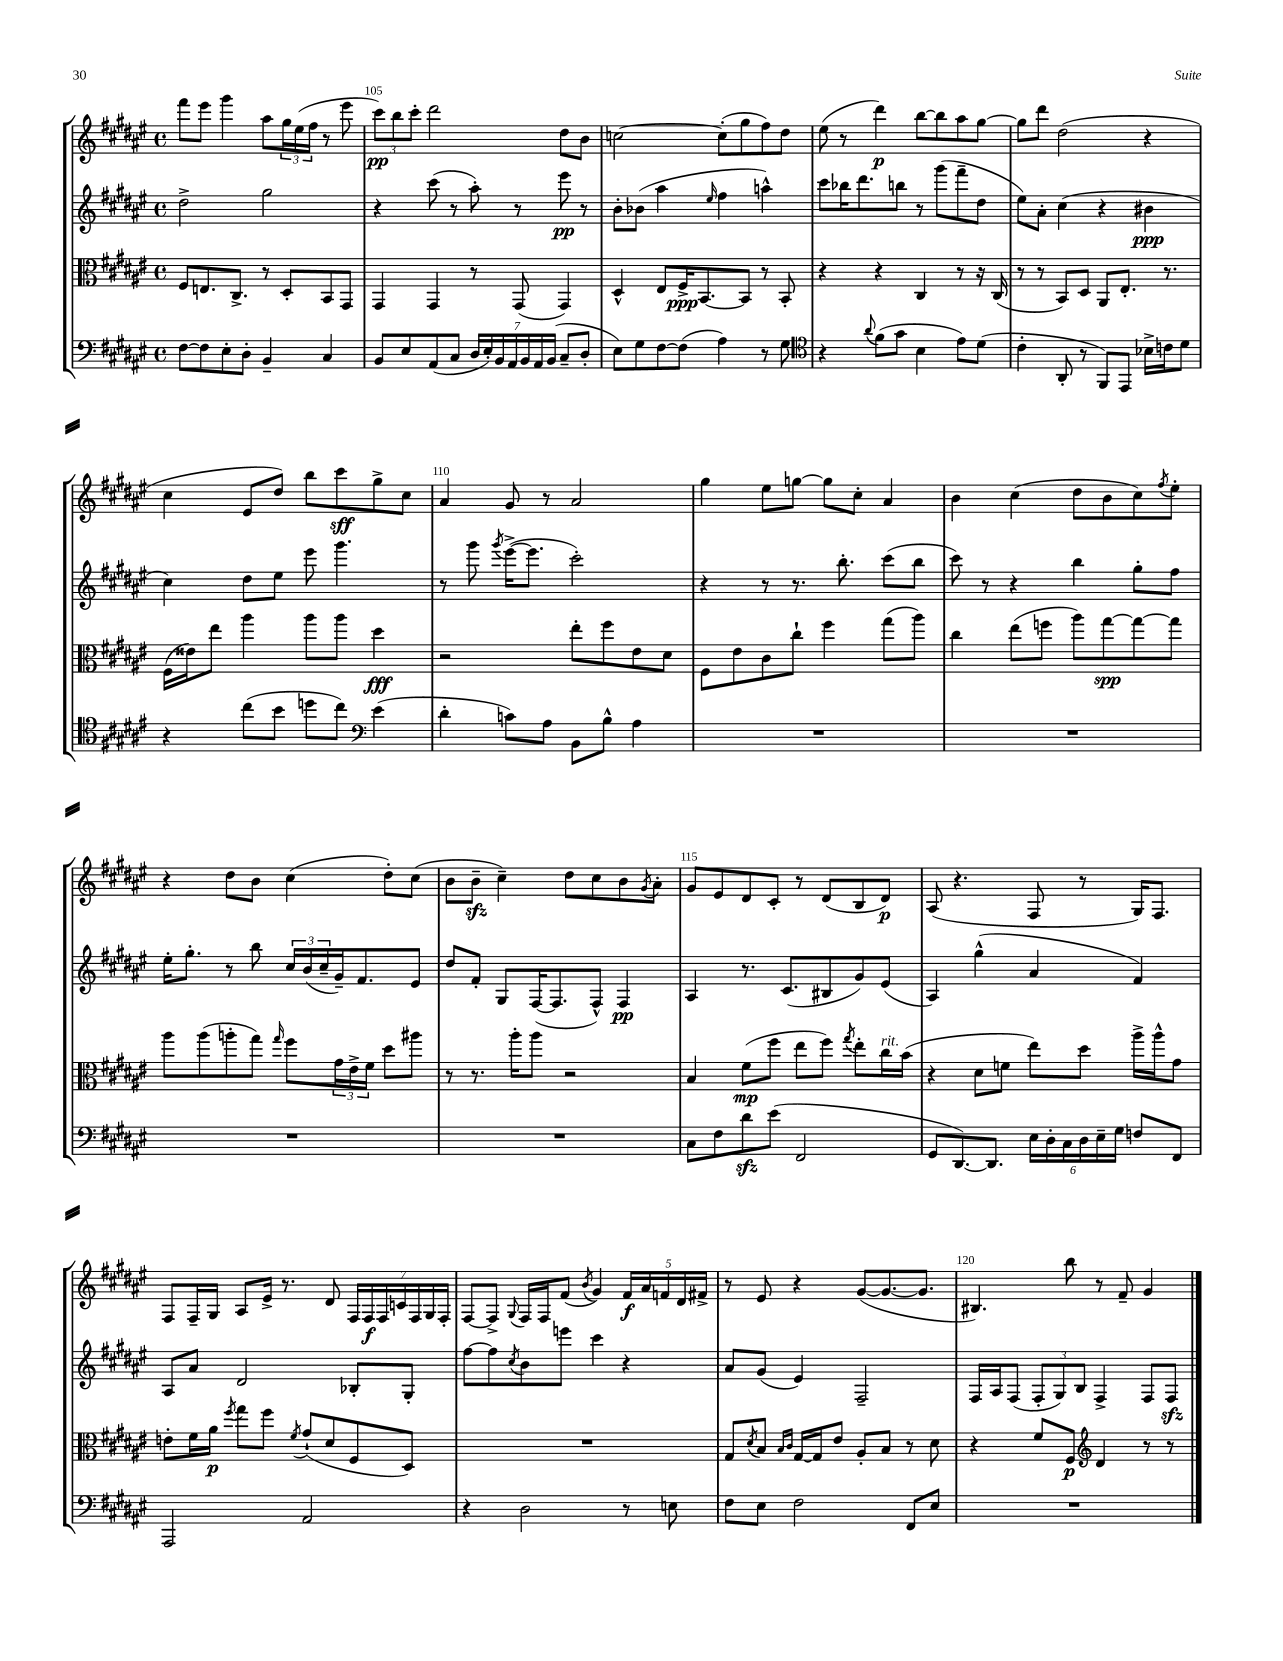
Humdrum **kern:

**kern	**kern	**kern	**kern
*staff4	*staff3	*staff2	*staff1
*clefF4	*clefC3	*clefG2	*clefG2
*k[f#c#g#d#a#e#]	*k[f#c#g#d#a#e#]	*k[f#c#g#d#a#e#]	*k[f#c#g#d#a#e#]
*M4/4	*M4/4	*M4/4	*M4/4
*met(c)	*met(c)	*met(c)	*met(c)
[8F#	8F#	2dd#^	8fff#
8F#]	8.E	.	8eee#
8E#'	.	.	4ggg#
.	8.C#^	.	.
8D#'	.	.	.
4BB~	8r	2gg#	8aa#
.	8D#'	.	24gg#
.	.	.	(24ee#
.	.	.	24ff#
4C#	8BB	.	8r
.	8GG#	.	8eee#
=	=	=	=
8BB	4GG#	4r	12ccc#)
.	.	.	12bb
8E#	.	.	.
.	.	.	12ccc#'
(8AA#	4GG#	(8ccc#	2ddd#
8C#	.	8r	.
28D#	8r	8aa#')	.
28E#')	.	.	.
28BB	.	.	.
28AA#	.	.	.
.	(8GG#	8r	.
28BB	.	.	.
28AA#	.	.	.
(28BB	.	.	.
8C#~	4GG#)	8eee#	8dd#
8D#'	.	8r	8b
=	=	=	=
8E#)	4D#^^	8b'	[2cc
8G#	.	(8b-	.
[8F#	8E#	4aa#	.
(8F#]	16F#^	.	.
.	[8.BB	.	.
.	.	16qqee#	.
4A#)	.	4ff#	(8cc']
.	8BB]	.	8gg#
8r	8r	4aa^^)	8ff#)
8G#	8BB'	.	8dd#
=	=	=	=
*clefC4	*	*	*
4r	4r	8ccc#	(8ee#
.	.	16bb-	8r
.	.	8.ddd#	.
8qqa#	.	.	.
(8f#	4r	.	4ddd#)
8g#	.	8bb	.
4B	4C#	8r	[8bb
.	.	(8ggg#	8bb]
8e#)	8r	8fff#~	8aa#
(8d#	16r	8dd#	[8gg#
.	(16C#	.	.
=	=	=	=
4c#'	8r	8ee#)	8gg#]
.	8r	8a#'	8ddd#
8AA#'	8BB)	(4cc#	(2dd#
8r	8D#	.	.
8FF#)	8AA#	4r	.
8EE#	8.E#'	.	.
16B-^	.	4b#	4r
16c	8.r	.	.
8d#	.	.	.
=	=	=	=
4r	(16F#	4cc#)	4cc#
.	16e##)	.	.
.	8ee#	.	.
(8cc#	4aa#	8dd#	8e#
8b	.	8ee#	8dd#)
8dd	8aa#	8eee#	8bb
8cc#)	8aa#	4.ggg#	8ccc#
*clefF4	*	*	*
(4e#	4dd#	.	8gg#^
.	.	.	8cc#
=	=	=	=
4d#'	2r	8r	4a#
.	.	8ggg#	.
.	.	8qggg#	.
8c)	.	([16eee#^	8g#
.	.	8.eee#]	.
8A#	.	.	8r
8BB	8ee#'	2ccc#')	2a#
8B^^	8ff#	.	.
4A#	8e#	.	.
.	8d#	.	.
=	=	=	=
1r	8F#	4r	4gg#
.	8e#	.	.
.	8c#	8r	8ee#
.	8cc#`	8.r	[8gg
.	4ff#	.	8gg]
.	.	8.bb'	.
.	.	.	8cc#'
.	(8gg#	(8ccc#	4a#
.	8aa#)	8bb	.
=	=	=	=
1r	4cc#	8ccc#)	4b
.	.	8r	.
.	(8ee#	4r	(4cc#
.	8ff	.	.
.	8aa#)	4bb	8dd#
.	[8gg#	.	8b
.	8gg#_	8gg#'	8cc#)
.	.	.	8qff#
.	8gg#]	8ff#	8ee#'
=	=	=	=
1r	8aa#	16ee#'	4r
.	.	8.gg#'	.
.	(8aa#	.	.
.	8aa'	8r	8dd#
.	8gg#)	8bb	8b
.	16qqgg#	.	.
.	8ff#	24cc#	(4cc#
.	.	(24b	.
.	.	24cc#~	.
.	24g#	16g#~)	.
.	24e#^	.	.
.	.	8.f#	.
.	24f#	.	.
.	8dd#	.	8dd#')
.	8aa#	8e#	(8cc#
=	=	=	=
1r	8r	8dd#	8b
.	8.r	8f#'	8b~
.	.	8G#	4cc#~)
.	16aa#'	.	.
.	8aa#	([16F#	.
.	.	8.F#]	.
.	2r	.	8dd#
.	.	8F#^^)	8cc#
.	.	4F#	8b
.	.	.	8qg#
.	.	.	8a#'
=	=	=	=
8C#	4B	4A#	8g#
8F#	.	.	8e#
8d#	(8f#	8.r	8d#
(8e#	8ff#	.	8c#'
.	.	(8.c#	.
2FF#	8ee#	.	8r
.	8ff#)	8B#	(8d#
.	8qgg#	.	.
.	8ee#'	8g#)	8B
.	16cc#	(8e#	8d#)
.	(16b	.	.
=	=	=	=
8GG#	4r	4A#)	(8A#
[8.DD#)	.	.	4.r
.	8d#	(4gg#^^	.
8.DD#]	.	.	.
.	8f	.	.
24E#	8ee#)	4a#	8F#
24D#'	.	.	.
24C#	.	.	.
24D#	8dd#	.	8r
24E#~	.	.	.
24G#	.	.	.
8F	16aa#^	4f#)	16G#)
.	16aa#^^	.	8.F#
8FF#	8g#	.	.
=	=	=	=
2AAA#	8e'	8A#	8F#
.	16f#	8a#	16F#~
.	16a#	.	16G#
.	8qff#	.	.
.	8gg#	2d#	8A#
.	8ff#	.	16e#^
.	.	.	8.r
.	8qf#	.	.
2AA#	(8g#`	.	.
.	8d#	.	8d#
.	8F#	8B-'	28F#
.	.	.	28F#
.	.	.	28F#
.	.	.	28c
.	8D#)	8G#'	.
.	.	.	28F#
.	.	.	28G#
.	.	.	28F#'
=	=	=	=
4r	1r	[8ff#	[8F#
.	.	8ff#]	8F#^]
.	.	8qcc#	8qqG#
2D#	.	8b	16F#
.	.	.	16F#
.	.	8eee	(8f#
.	.	.	8qb
.	.	4ccc#	4g#)
8r	.	4r	20f#
.	.	.	20a#
.	.	.	20f
8E	.	.	.
.	.	.	20d#
.	.	.	20f#^
=	=	=	=
8F#	8G#	8a#	8r
.	8qd#	.	.
8E#	8B	(8g#	8e#
.	16qqB	.	.
.	16qqc#	.	.
2F#	[16G#	4e#)	4r
.	16G#]	.	.
.	8e#	.	.
.	8A#'	2F#~	([8g#
.	8B	.	8.g#_
8FF#	8r	.	.
.	.	.	8.g#]
8E#	8d#	.	.
=	=	=	=
1r	4r	16F#	4.B#)
.	.	16A#	.
.	.	(8F#	.
.	8f#	12F#'	.
.	.	12G#)	.
.	8F#	.	8bb
.	.	12B	.
*	*clefG2	*	*
.	4d#	4F#^	8r
.	.	.	8f#~
.	8r	8F#	4g#
.	8r	8F#	.
==	==	==	==
*-	*-	*-	*-
